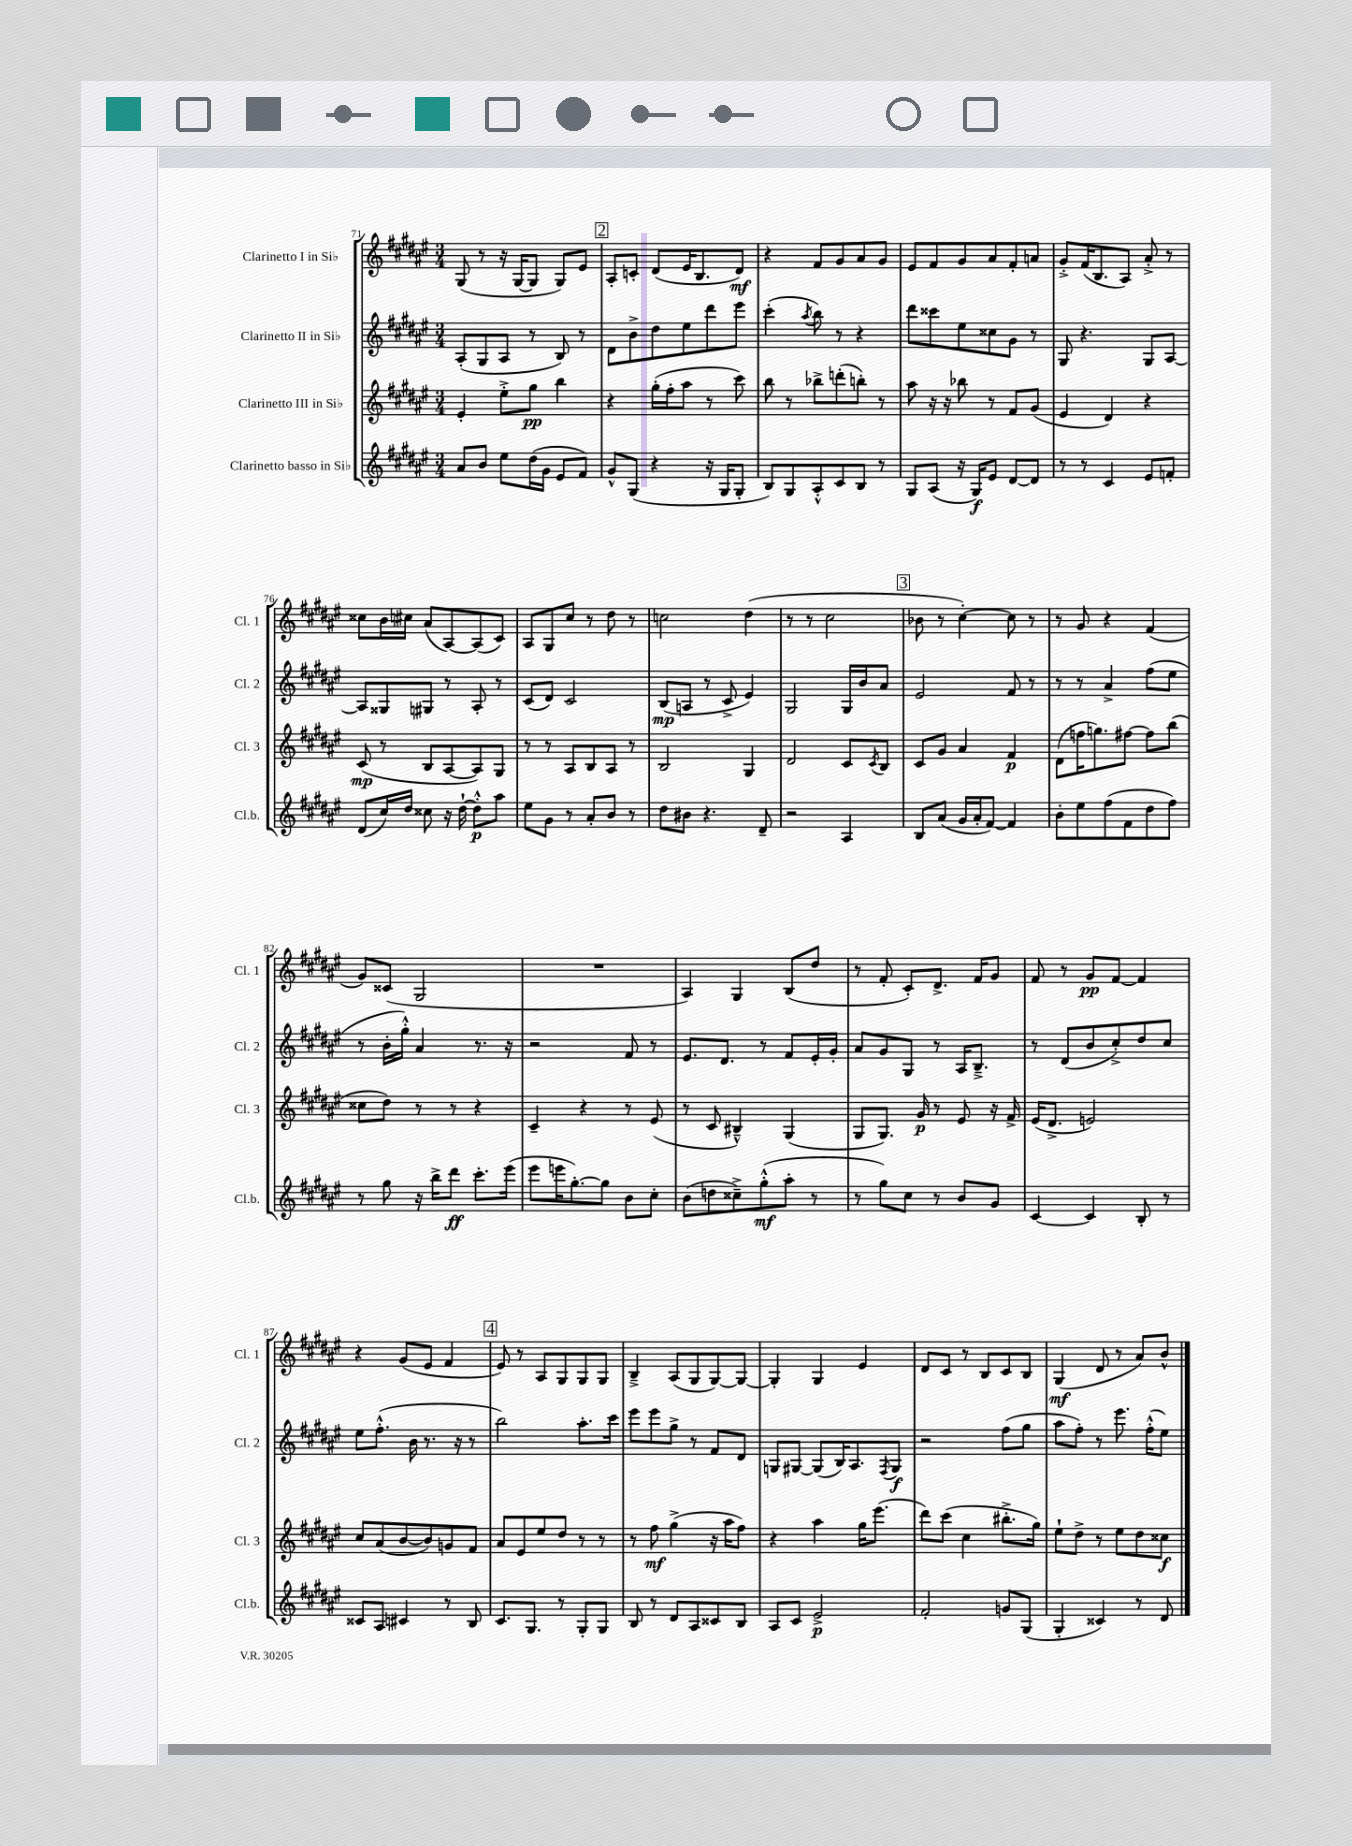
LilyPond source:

<<
\new StaffGroup <<
\new Staff = "s0" \with { instrumentName = "Clarinetto I in Sib" shortInstrumentName = "Cl. 1" } {
    \clef treble \key fis \major \numericTimeSignature \time 3/4
    gis8( r8 r16 gis16~ gis8 gis8) eis'8 |
    \mark \markup { \box "2" } ais8-. c'8-. dis'8( eis'16 b8. dis'8\mf) |
    r4 fis'8 gis'8 ais'8 gis'8 |
    eis'8 fis'8 gis'8 ais'8 fis'8-. a'8 |
    gis'8-.-> fis'16( b8. ais8) ais'8-.-> r8 |
    cisis''8 b'16 cis''16 ais'8( ais8~) ais8( cis'8) |
    ais8 gis8 cis''8 r8 dis''8 r8 |
    c''2 dis''4( |
    r8 r8 cis''2 |
    \mark \markup { \box "3" } bes'8 r8 cis''4~-.) cis''8 r8 |
    r8 gis'8 r4 fis'4( |
    gis'8) cisis'8( gis2 |
    R2. |
    ais4) gis4 b8( dis''8 |
    r8 fis'8-. cis'8-.) dis'8.-> fis'16 gis'8 |
    fis'8 r8 gis'8\pp fis'8~ fis'4 |
    r4 gis'8( eis'8 fis'4 |
    \mark \markup { \box "4" } eis'8) r8 ais8 gis8 gis8 gis8 |
    b4---> ais8( gis8 gis8~) gis8~ |
    gis4-. gis4 eis'4 |
    dis'8 cis'8 r8 b8 cis'8 b8 |
    gis4\mf( dis'8 r8 ais'8) b'8-^ \bar "|." |
}
\new Staff = "s1" \with { instrumentName = "Clarinetto II in Sib" shortInstrumentName = "Cl. 2" } {
    \clef treble \key fis \major \numericTimeSignature \time 3/4
    ais8-.( gis8 ais8 r8 b8) r8 |
    \mark \markup { \box "2" } dis'8 b'8-> dis''8 eis''8 dis'''8 eis'''8 |
    cis'''4-.( \acciaccatura { ais''8 } b''8) r8 r4 |
    dis'''8 cisis'''8 eis''8 cisis''8 gis'8 r8 |
    gis8 r4. gis8 ais8~ |
    ais8 gisis8 gis8 r8 ais8-. r8 |
    cis'8( dis'8) cis'2 |
    b8\mp( a8 r8 cis'8-> eis'4) |
    gis2 gis16 b'16 ais'8 |
    \mark \markup { \box "3" } eis'2 fis'8 r8 |
    r8 r8 ais'4-> fis''8( eis''8 |
    r8 b'16-. gis''16-.-^) ais'4 r8. r16 |
    r2 fis'8 r8 |
    eis'8. dis'8. r8 fis'8 eis'16-. gis'16-. |
    ais'8 gis'8 gis8 r8 ais16 b8.---> |
    r8 dis'8( b'8 cis''8-.->) dis''8 cis''8 |
    eis''8 fis''8.-.-^( b'16 r8. r16 r8 |
    \mark \markup { \box "4" } b''2) ais''8.-. cis'''16 |
    eis'''8 eis'''8 gis''8-> r8 fis'8 dis'8 |
    g8 gis8~ gis8( b16) ais8. \acciaccatura { fis8 } gis8\f |
    r2 fis''8( gis''8 |
    ais''8 fis''8-.) r8 eis'''8. fis''16-.-^( eis''8) \bar "|." |
}
\new Staff = "s2" \with { instrumentName = "Clarinetto III in Sib" shortInstrumentName = "Cl. 3" } {
    \clef treble \key fis \major \numericTimeSignature \time 3/4
    eis'4-. eis''8-.-> gis''8\pp b''4 |
    \mark \markup { \box "2" } r4 gis''16-.( fis''16-. ais''8 r8 cis'''8) |
    b''8 r8 bes''8-> d'''8-.( b''8-.) r8 |
    ais''8 r16 r16 bes''8 r8 fis'8 gis'8( |
    eis'4 dis'4) r4 |
    cis'8\mp( r8 b8 ais8~ ais8) gis8 |
    r8 r8 ais8 b8 ais8 r8 |
    b2 gis4 |
    dis'2 cis'8 \acciaccatura { cis'8 } b8 |
    \mark \markup { \box "3" } cis'8 gis'8 ais'4 fis'4\p |
    dis'8( f''16 g''8.) fis''8~ fis''8 b''8( |
    cisis''8 dis''8) r8 r8 r4 |
    cis'4-- r4 r8 eis'8( |
    r8 cis'8 bis4---^) gis4( |
    gis8 gis8.) gis'16\p r8 eis'8 r16 fis'16-> |
    eis'16( dis'8.-> e'2) |
    cis''8 ais'8( b'8~ b'8) g'8 fis'8 |
    \mark \markup { \box "4" } ais'8 eis'8 eis''8 dis''8 r8 r8 |
    r8 fis''8\mf gis''4->( r16 ais''16 fis''8) |
    r4 ais''4 gis''16 eis'''8.( |
    dis'''8) cis'''8( cis''4 bis''8.-.-> gis''16) |
    eis''8-! dis''8-> r8 eis''8 dis''8 cisis''8\f \bar "|." |
}
\new Staff = "s3" \with { instrumentName = "Clarinetto basso in Sib" shortInstrumentName = "Cl.b." } {
    \clef treble \key fis \major \numericTimeSignature \time 3/4
    ais'8 b'8 eis''8 dis''16( gis'16 eis'8 fis'8) |
    \mark \markup { \box "2" } gis'8-^ gis8( r4 r16 gis16 gis8-. |
    b8) gis8 ais8-.-^ cis'8 b8 r8 |
    gis8 ais8( r16 gis16\f) eis'8 dis'8~ dis'8 |
    r8 r8 cis'4 eis'8 f'8-. |
    dis'8( cis''16) dis''16 cisis''8 r16 dis''16~-! dis''8-.-^\p ais''8 |
    eis''8 gis'8 r8 ais'8-. b'8 r8 |
    dis''8 bis'8 r4. dis'8-- |
    r2 ais4 |
    \mark \markup { \box "3" } b8 ais'8( gis'16 ais'16-. fis'8~) fis'4 |
    b'8-. eis''8 fis''8( fis'8 dis''8 fis''8) |
    r8 gis''8 r16 b''16-> dis'''8\ff cis'''8.-. eis'''16( |
    eis'''8 e'''16 gis''8.~-.) gis''8 b'8 cis''8-. |
    b'8( d''8 cisis''8--->) gis''8-.-^\mf( ais''8-. r8 |
    r8 gis''8) cis''8 r8 b'8 gis'8 |
    cis'4~ cis'4 b8-. r8 |
    cisis'8 ais8 cis'4 r8 b8 |
    \mark \markup { \box "4" } cis'8. gis8. r8 gis8-. gis8 |
    b8 r8 dis'8 ais8 cisis'8 b8 |
    ais8 cis'8 eis'2->\p |
    fis'2-. g'8 gis8( |
    gis4-. cisis'4) r8 dis'8 \bar "|." |
}
>>
>>
\layout { \context { \Score currentBarNumber = #71 } }
